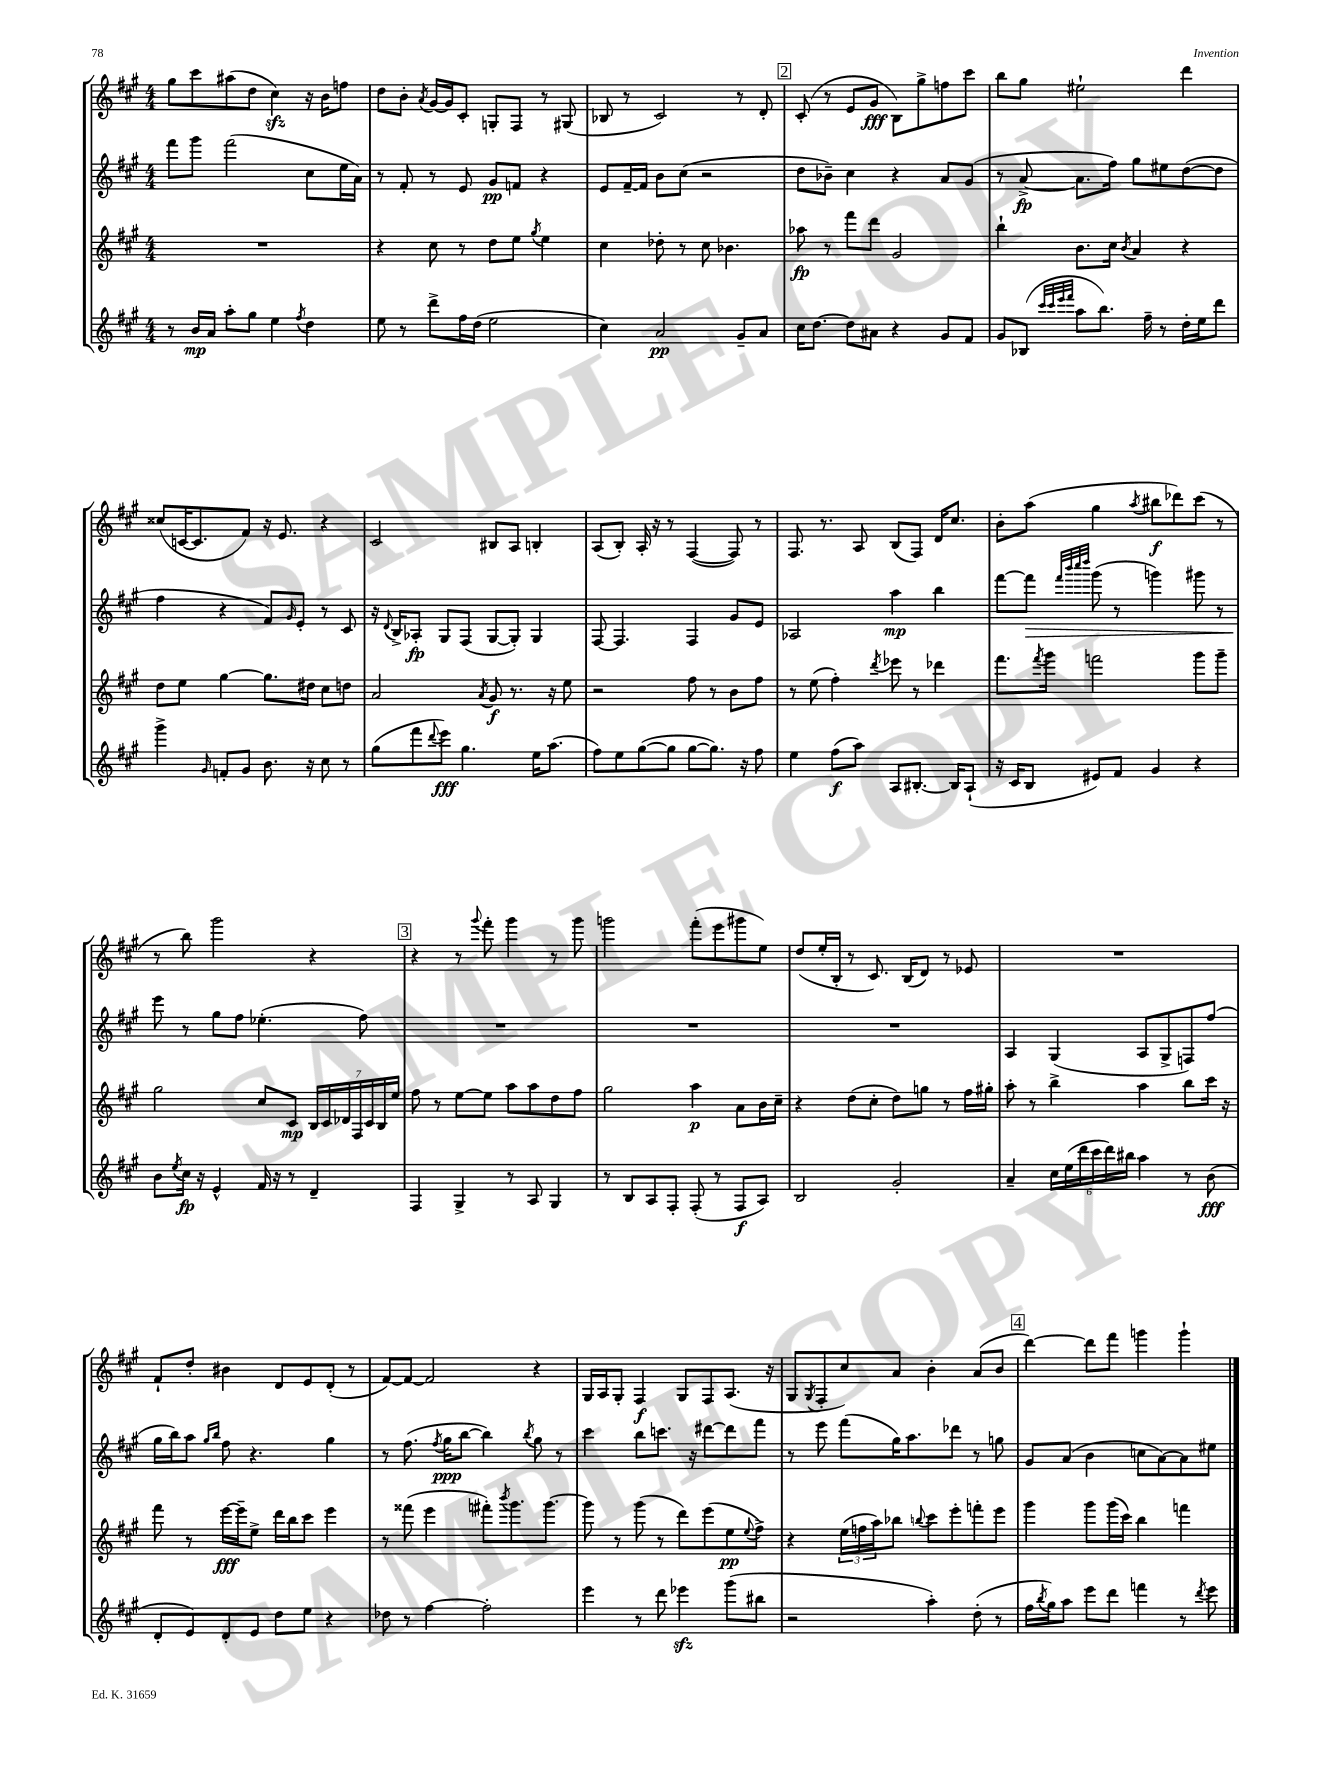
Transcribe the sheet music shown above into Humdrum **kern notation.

**kern	**kern	**kern	**kern
*staff4	*staff3	*staff2	*staff1
*clefG2	*clefG2	*clefG2	*clefG2
*k[f#c#g#]	*k[f#c#g#]	*k[f#c#g#]	*k[f#c#g#]
*M4/4	*M4/4	*M4/4	*M4/4
8r	1r	8fff#	8gg#
16b	.	8ggg#	8ccc#
16a	.	.	.
8aa'	.	(2fff#	(8aa#
8gg#	.	.	8dd
4ee	.	.	4cc#)
8qff#	.	.	.
4dd	.	8cc#	16r
.	.	.	16b
.	.	16ee	8ff
.	.	16a)	.
=	=	=	=
8ee	4r	8r	8dd
8r	.	8f#'	8b'
.	.	.	8qa
8ddd^	8cc#	8r	[16g#
.	.	.	16g#]
16ff#	8r	8e	8c#'
(16dd	.	.	.
2ee	8dd	8g#	8G'
.	8ee	8f	8F#
.	8qgg#	.	.
.	4ee	4r	8r
.	.	.	(8G#
=	=	=	=
4cc#)	4cc#	8e	8B-
.	.	[16f#~	8r
.	.	16f#]	.
2a	8dd-'	8b	2c#)
.	8r	(8cc#	.
.	8cc#	2r	.
.	4.b-	.	.
8g#~	.	.	8r
8a	.	.	8d'
=	=	=	=
16cc#	8aa-	8dd	(8c#'
[8.dd	.	.	.
.	8r	8b-~)	8r
8dd]	8fff#	4cc#	8e
8a#	8ddd	.	8g#
4r	2g#	4r	8B)
.	.	.	8gg#^
8g#	.	8a	8ff
8f#	.	(8g#	8ccc#
=	=	=	=
8g#	4bb`	8r	8bb
(8B-	.	[8a^	8gg#
32qqccc#	.	.	.
32qqccc#	.	.	.
32qqeee	.	.	.
32qqfff#	.	.	.
8aa	8.b	8.a]	2ee#`
8.bb)	.	.	.
.	16cc#	16ff#)	.
.	8qb	.	.
.	4a	8gg#	.
16ff#~	.	.	.
8r	.	8ee#	.
16dd'	4r	([8dd	4ddd
16ee	.	.	.
8ddd	.	8dd]	.
=	=	=	=
4ggg#^	8dd	4ff#	(8cc##
.	8ee	.	[16c
.	.	.	8.c]
16qqg#	.	.	.
8f'	[4gg#	4r	.
8g#	.	.	8f#)
8.b	8.gg#]	8f#)	16r
.	.	.	8.e
.	.	16qqg#	.
.	.	8e'	.
16r	16dd#	.	.
8cc#	8cc#	8r	4r
8r	8dd	8c#	.
=	=	=	=
(8gg#	2a	16r	2c#
.	.	8qqd	.
.	.	16B^	.
8fff#	.	8A-'	.
8qqddd	.	.	.
8eee)	.	8G#	.
4.gg#	.	(8F#	.
.	8qa	.	.
.	8g#	[8G#	8B#
.	8.r	8G#'])	8A
16ee	.	4G#	4B'
(8.aa	16r	.	.
.	8ee	.	.
=	=	=	=
8ff#)	2r	[8F#	(8A
8ee	.	4.F#]	8B')
([8gg#	.	.	16A'
.	.	.	16r
8gg#]	.	.	8r
[8gg#	8ff#	4F#	([4F#
8.gg#])	8r	.	.
.	8b	8g#	8F#])
16r	.	.	.
8ff#	8ff#	8e	8r
=	=	=	=
4ee	8r	2A-	8.F#
.	(8ee	.	.
.	.	.	8.r
(8ff#	4ff#')	.	.
8aa)	.	.	8A
.	8qddd	.	.
8A	8eee-	4aa	(8B
[8.B#'	8r	.	8F#)
.	4ddd-	4bb	16d
16B#]	.	.	8.cc#
(8A`	.	.	.
=	=	=	=
16r	8.fff#	[8fff#	8b'
16c#	.	.	.
8B	.	8fff#]	(8aa
.	8qfff#	.	.
.	16ggg#	.	.
.	.	32qqfff#	.
.	.	32qqbbb	.
.	.	32qqcccc#	.
.	.	32qqdddd	.
8e#)	2fff	(8ggg#	4gg#
8f#	.	8r	.
.	.	.	8qaa
4g#	.	4ggg)	8bb#
.	.	.	8ddd-)
4r	8ggg#	8ggg#	(8ccc#
.	8ggg#~	8r	8r
=	=	=	=
8b	2gg#	8eee	8r
8qee	.	.	.
16cc#	.	8r	8bb)
16r	.	.	.
4e^^	.	8gg#	2ggg#
.	.	8ff#	.
16f#	8cc#	(4.ee-'	.
16r	.	.	.
8r	8c#	.	.
4d~	28B	.	4r
.	28c#	.	.
.	28d-	.	.
.	28F#	.	.
.	.	8ff#)	.
.	28c#	.	.
.	28B	.	.
.	28ee	.	.
=	=	=	=
4F#	8ff#	1r	4r
.	8r	.	.
4G#^	[8ee	.	8r
.	.	.	8qqggg#
.	8ee]	.	8fff#'
8r	8aa	.	4ggg#
8A	8aa	.	.
4G#	8dd	.	8r
.	8ff#	.	8ggg#
=	=	=	=
8r	2gg#	1r	2ggg
8B	.	.	.
8A	.	.	.
8F#'	.	.	.
(8F#'	4aa	.	(8fff#'
8r	.	.	8eee
8F#	8a	.	8ggg#
8A)	16b	.	8ee)
.	16cc#~	.	.
=	=	=	=
2B	4r	1r	(8dd
.	.	.	16ee'
.	.	.	16B'
.	(8dd	.	8r
.	8cc#'	.	8.c#)
2g#'	8dd)	.	.
.	.	.	(16B
.	8gg	.	8d)
.	8r	.	8r
.	16ff#	.	8e-
.	16gg#'	.	.
=	=	=	=
4a~	8aa'	4A	1r
.	8r	.	.
24cc#	4bb^	(4G#	.
(24ee	.	.	.
24ddd	.	.	.
24ccc#	.	.	.
24ddd)	.	.	.
24bb#	.	.	.
4aa	4aa	8A	.
.	.	8G#^	.
8r	8bb	8F)	.
(8b	16ccc#	(8ff#	.
.	16r	.	.
=	=	=	=
8d'	8fff#	16gg#	8f#`
.	.	16bb)	.
8e)	8r	8aa	8dd'
.	.	16qqgg#	.
.	.	16qqbb	.
8d'	[16eee	8ff#	4b#
.	16eee~]	.	.
8e	8ee^	4.r	.
8dd	16ddd	.	8d
.	16bb	.	.
8ee	8ccc#	.	8e
4r	4eee	4gg#	(8d'
.	.	.	8r
=	=	=	=
8dd-	8r	8r	[8f#)
8r	(8fff##	(8.ff#	8f#_
[4ff#	4eee	.	2f#]
.	.	8qff#	.
.	.	16gg#	.
.	.	[8bb	.
2ff#']	8fff#')	4bb])	.
.	8qbbb	.	.
.	8.ggg#	.	.
.	.	8qbb	.
.	.	8gg#	4r
.	[8.ggg#	.	.
.	.	8r	.
=	=	=	=
4eee	8ggg#]	4ccc#	16G#
.	.	.	16A
.	8r	.	8G#'
8r	(8ggg#	8bb	4F#
8ddd	8r	8.ccc	.
4eee-	8ddd)	.	8G#
.	.	16r	.
.	(8eee	[8ddd#	8F#
(8ggg#	8ee	8ddd#]	(8.A
.	8qqee	.	.
8bb#	8ff#^)	8fff#	.
.	.	.	16r
=	=	=	=
2r	4r	8r	8G#
.	.	.	8qG#
.	.	8eee	8F#'
.	(24ee	(8fff#	8cc#)
.	24ff	.	.
.	24aa)	.	.
.	8bb-	16gg#)	8a
.	.	8.aa	.
.	8qqbb	.	.
4aa')	8ccc#	.	4b'
.	8eee'	8ddd-	.
(8dd'	8fff'	8r	(8a
8r	8eee	8gg	8b
=	=	=	=
16ff#	4ggg#	8g#	[4ddd)
8qbb	.	.	.
16gg#)	.	.	.
8aa	.	(8a	.
8eee	8ggg#	4b	8ddd]
8ddd	(16ggg#	.	8fff#
.	16ccc#)	.	.
4fff	4bb	8cc	4ggg
.	.	[8a)	.
8r	4fff	8a]	4ggg`
8qddd	.	.	.
8eee	.	8ee#	.
==	==	==	==
*-	*-	*-	*-
